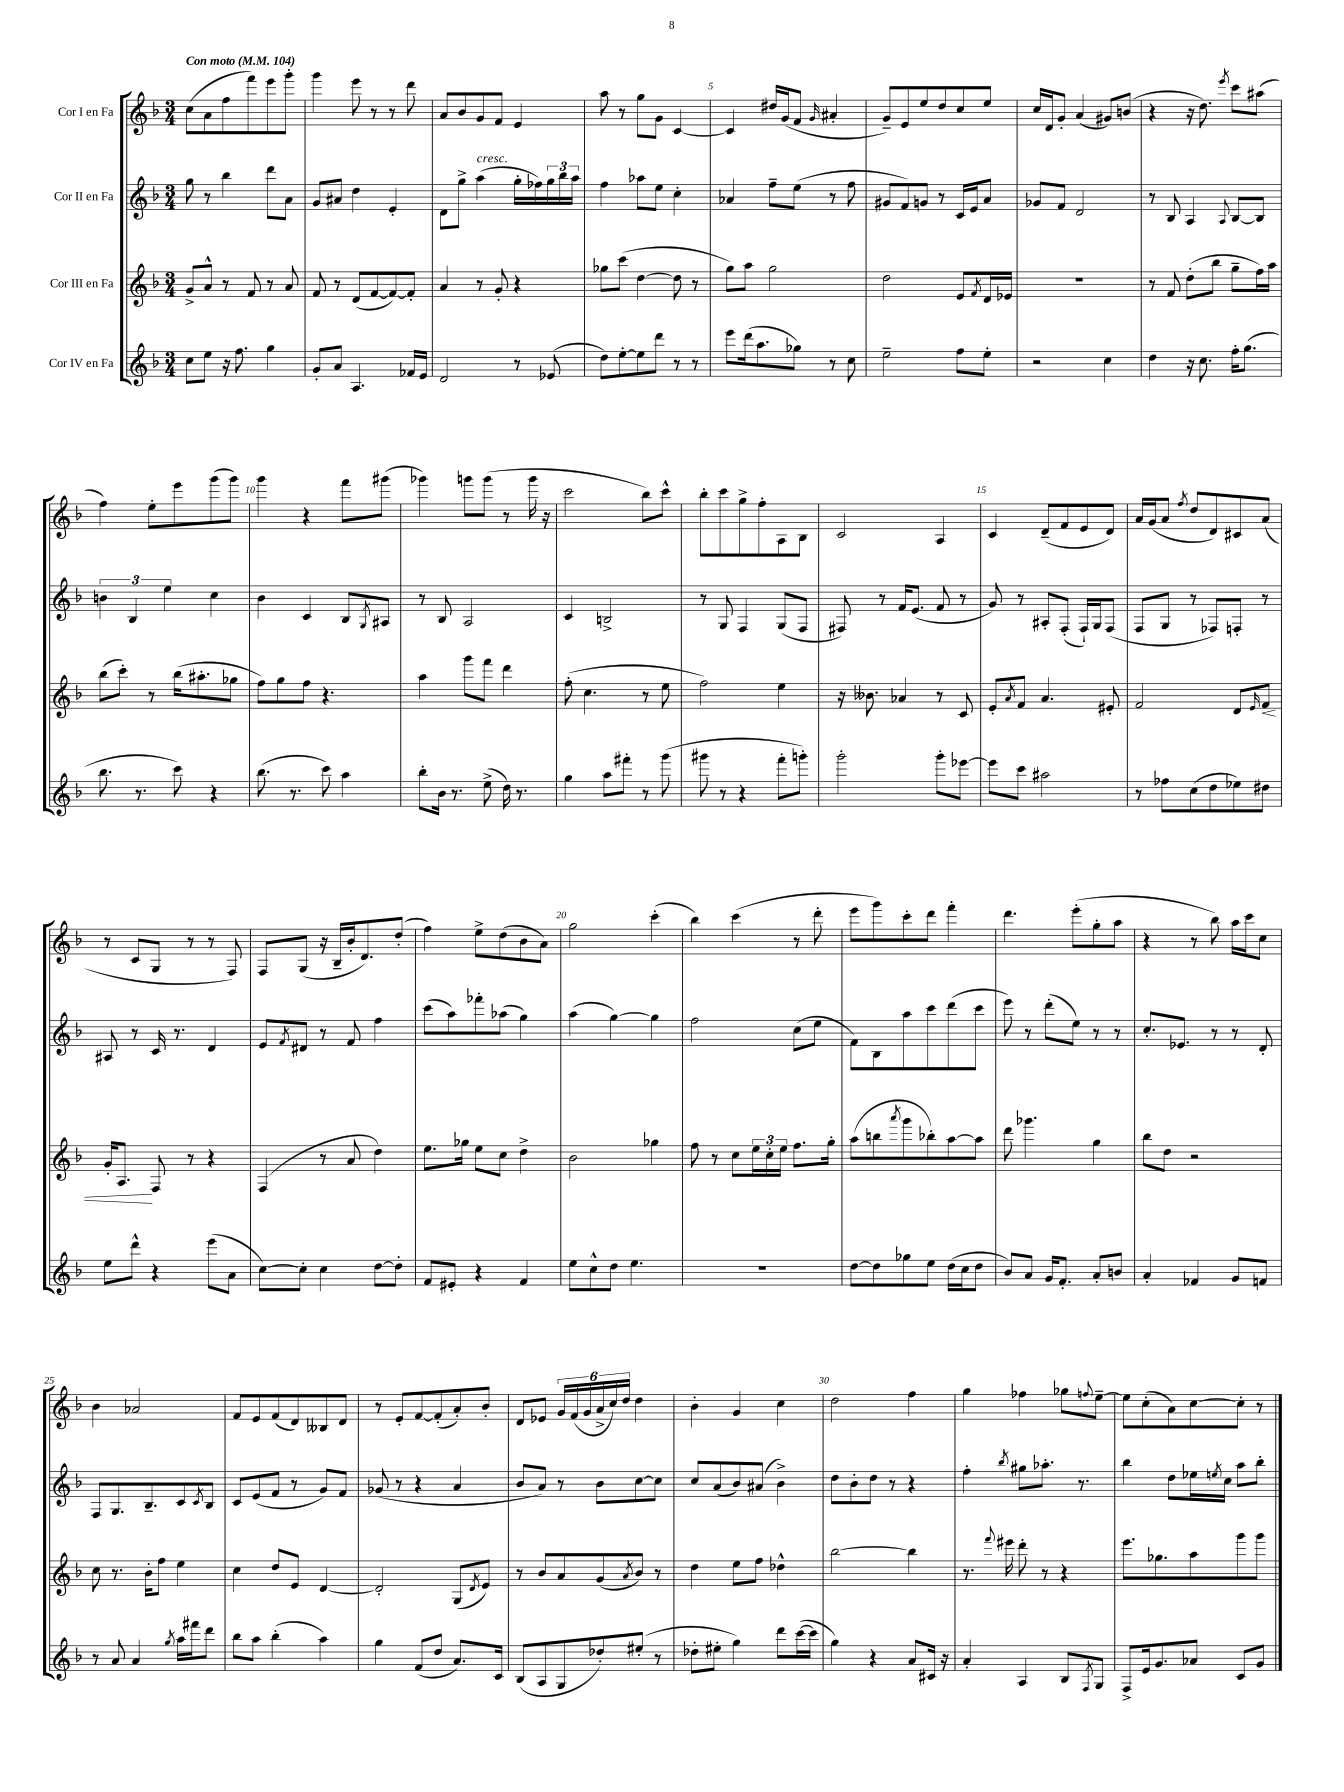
<<
\new StaffGroup <<
\new Staff = "s0" \with { instrumentName = "Cor I en Fa" } {
    \clef treble \key f \major \numericTimeSignature \time 3/4 \tempo "Con moto" 4 = 104
    c''8( a'8 f''8 f'''8) e'''8 g'''8-. |
    g'''4 e'''8 r8 r8 d'''8 |
    a'8 bes'8 g'8 f'8 e'4 |
    a''8 r8 g''8 g'8 c'4~ |
    c'4 dis''16 g'16( f'8 \grace { g'16 } ais'4-. |
    g'8--) e'8 e''8 d''8 c''8 e''8 |
    c''16 d'16 g'8-. a'4( gis'8) b'8( |
    r4 r16 d''8.) \acciaccatura { e'''8 } c'''8 ais''8( |
    f''4) e''8-. e'''8 g'''8( g'''8) |
    g'''4 r4 f'''8 gis'''8( |
    ges'''4) g'''8 g'''8( r8 g'''16 r16 |
    c'''2 bes''8) c'''8-^ |
    bes''8-. c'''8 g''8-> f''8-. a8 bes8 |
    c'2 a4 |
    c'4 d'8--( f'8 e'8 d'8) |
    a'16 g'16( a'8 \acciaccatura { f''8 } d''8 d'8) cis'8 a'8( |
    r8 c'8 g8 r8 r8 f8) |
    f8 g8( r16 bes16-- bes'16-. d'8.) d''8-.( |
    f''4) e''8-> d''8( bes'8 a'8) |
    g''2 c'''4-.( |
    bes''4) c'''4( r8 d'''8-. |
    e'''8 g'''8) c'''8-. d'''8 f'''4-. |
    d'''4. e'''8-.( g''8-. a''8 |
    r4 r8 bes''8) a''16 c'''16 c''8 |
    bes'4 aes'2 |
    f'8 e'8 f'8( d'8) beses8 d'8 |
    r8 e'8-. f'8~ f'8-.( a'8-.) bes'8-. |
    d'8 ees'8 \tuplet 6/4 { g'16 f'16( g'16 a'16-> c''16) d''16 } d''4 |
    bes'4-. g'4 c''4 |
    d''2 f''4 |
    g''4 fes''4 ges''8 \appoggiatura { f''8 } e''8~-- |
    e''8 c''8-.( a'8) c''8~ c''8-. r8 \bar "|." |
}
\new Staff = "s1" \with { instrumentName = "Cor II en Fa" } {
    \clef treble \key f \major \numericTimeSignature \time 3/4
    g''8 r8 bes''4 d'''8 a'8 |
    g'8 ais'8 d''4 e'4-. |
    d'8 g''8-> a''4^\markup { \italic "cresc." }( g''16-. fes''16) \tuplet 3/2 { g''16 bes''16 a''16 } |
    f''4 aes''8 e''8 c''4-. |
    aes'4 f''8-- e''8( r8 f''8 |
    gis'8 f'8) g'8 r8 c'16 e'16 a'8 |
    ges'8 f'8 d'2 |
    r8 bes8 a4 \appoggiatura { a8 } bes8~ bes8 |
    \tuplet 3/2 { b'4 bes4 e''4 } c''4 |
    bes'4 c'4 bes8 \acciaccatura { g8 } ais8 |
    r8 bes8 a2 |
    c'4 b2-> |
    r8 g8 f4 g8( f8 |
    fis8) r8 f'16 e'8.( f'8 r8 |
    g'8) r8 ais8-. f8-.( f16-!) g16 f8( |
    f8 g8 r8 fes8) f8-. r8 |
    ais8 r8 c'16 r8. d'4 |
    e'8 \acciaccatura { f'8 } dis'8 r8 f'8 f''4 |
    c'''8( a''8) fes'''8-. aes''8( g''4) |
    a''4( g''4~) g''4 |
    f''2 c''8( e''8 |
    f'8) bes8 a''8 c'''8 d'''8( c'''8 |
    e'''8) r8 d'''8-.( e''8) r8 r8 |
    c''8.-. ees'8. r8 r8 d'8-. |
    f8 g8. bes8.-- c'8 \acciaccatura { c'8 } bes8 |
    c'8 e'8( f'8 r8 g'8) f'8 |
    ges'8( r8 r4 a'4 |
    bes'8 a'8) r8 bes'8 c''8~ c''8 |
    c''8 a'8( bes'8) ais'8( bes'4->) |
    d''8 bes'8-. d''8 r8 r4 |
    f''4-. \acciaccatura { bes''8 } gis''8 aes''8.-. r8. |
    bes''4 d''8 ees''16 \acciaccatura { e''8 } c''16 a''8 bes''8-. \bar "|." |
}
\new Staff = "s2" \with { instrumentName = "Cor III en Fa" } {
    \clef treble \key f \major \numericTimeSignature \time 3/4
    g'8-> a'8-^ r8 f'8 r8 a'8 |
    f'8 r8 d'8( f'8~ f'8~) f'8-. |
    a'4 r8 g'8-. r4 |
    ges''8 c'''8( d''4~ d''8 r8 |
    g''8) a''8 g''2 |
    d''2 e'8 \acciaccatura { f'8 } d'16 ees'16 |
    R2. |
    r8 f'8 d''8-.( bes''8 g''8-- f''16) a''16 |
    bes''8( c'''8-.) r8 bes''16( ais''8.-. ges''8 |
    f''8) g''8 f''8 r4. |
    a''4 g'''8 f'''8 d'''4 |
    f''8-.( c''4. r8 e''8 |
    f''2) e''4 |
    r16 beses'8. aes'4 r8 c'8 |
    e'8-. \acciaccatura { a'8 } f'8 a'4. eis'8-. |
    f'2 d'8 \grace { e'16 } f'8\< |
    g'16-. a8.\! f8 r8 r4 |
    f4( r8 a'8 d''4) |
    e''8. ges''16 e''8 c''8 d''4-> |
    bes'2 ges''4 |
    f''8 r8 c''8 \tuplet 3/2 { e''16 c''16-. e''16 } f''8. g''16-. |
    a''8( b''8 \acciaccatura { a'''8 } g'''8 bes''8-.) a''8~ a''8 |
    d'''8 ges'''4. g''4 |
    bes''8 d''8 r2 |
    c''8 r8. bes'16-. f''8 e''4 |
    c''4 d''8 e'8 d'4~ |
    d'2-. g8( \acciaccatura { d'8 } e'8) |
    r8 bes'8 a'8 g'8( \acciaccatura { a'8 } bes'8) r8 |
    d''4 e''8 f''8 des''4-^ |
    bes''2~ bes''4 |
    r8. \appoggiatura { f'''8 } eis'''16 d'''8-. r8 r4 |
    e'''8. ges''8. a''8 g'''8 g'''8 \bar "|." |
}
\new Staff = "s3" \with { instrumentName = "Cor IV en Fa" } {
    \clef treble \key f \major \numericTimeSignature \time 3/4
    c''8 e''8 r16 f''8. g''4 |
    g'8-. a'8 a4. fes'16 e'16 |
    d'2 r8 ees'8( |
    d''8) e''8~-. e''8 d'''8 r8 r8 |
    e'''8 d'''16( a''8. ges''8) r8 c''8 |
    e''2-- f''8 e''8-. |
    r2 c''4 |
    d''4 r16 c''8. f''16-. g''8.( |
    bes''8. r8. c'''8) r4 |
    bes''8.( r8. c'''8) a''4 |
    bes''8-. bes'16 r8. e''8->( d''16) r8. |
    g''4 a''8 fis'''8-. r8 g'''8( |
    gis'''8 r8 r4 f'''8-. g'''8-.) |
    g'''2-. g'''8-. ees'''8~ |
    ees'''8 c'''8 ais''2 |
    r8 fes''8 c''8( d''8 ees''8) dis''8 |
    e''8 d'''8-^ r4 e'''8( a'8 |
    c''8~) c''8-. c''4 d''8~ d''8-. |
    f'8 eis'8-. r4 f'4 |
    e''8 c''8-^ d''8 e''4. |
    R2. |
    d''8~ d''8 ges''8 e''8 d''16( c''16 d''8 |
    bes'8) a'8 g'16 f'8.-. a'8-. b'8 |
    a'4-. fes'4 g'8 f'8 |
    r8 a'8 a'4 \acciaccatura { g''8 } a''16 fis'''16 d'''8 |
    bes''8 a''8 bes''4-.( a''4) |
    g''4 f'8( d''8 a'8.) c'16 |
    bes8( a8 g8 des''8-.) eis''8-.( r8 |
    des''8-. eis''8-. g''4) d'''8 c'''16~( c'''16 |
    g''4) r4 a'8 cis'16 r16 |
    a'4-. a4 bes8 \acciaccatura { f8 } g8 |
    f8-> e'16 g'8. aes'8 c'8 g'8 \bar "|." |
}
>>
>>
\layout { \context { \Score \override BarNumber.break-visibility = ##(#f #t #t) barNumberVisibility = #(every-nth-bar-number-visible 5) } }
